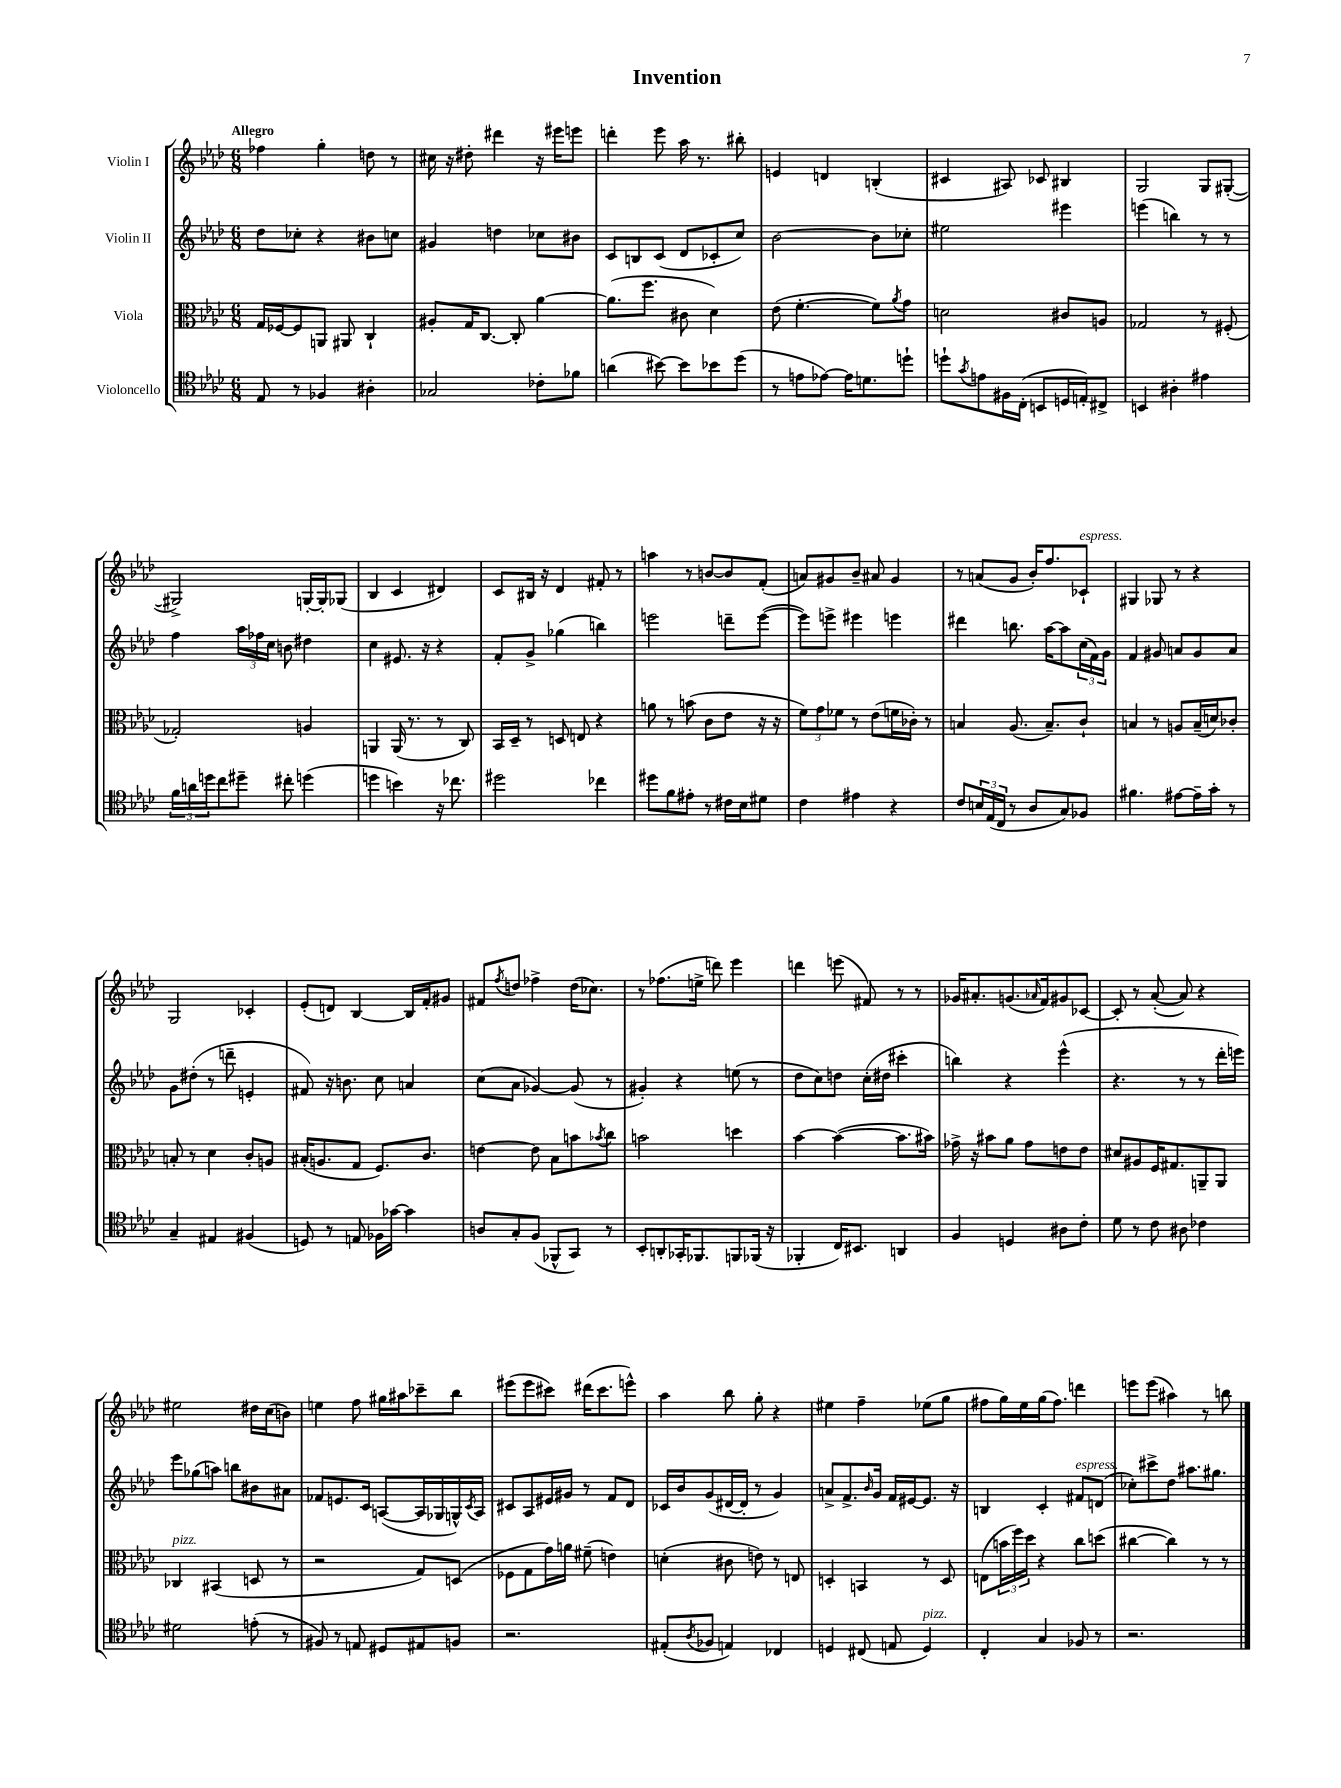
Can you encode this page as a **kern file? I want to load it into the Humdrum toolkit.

**kern	**kern	**kern	**kern
*staff4	*staff3	*staff2	*staff1
*clefC4	*clefC3	*clefG2	*clefG2
*k[b-e-a-d-]	*k[b-e-a-d-]	*k[b-e-a-d-]	*k[b-e-a-d-]
*M6/8	*M6/8	*M6/8	*M6/8
8E-	16G	8dd-	4ff-
.	[16F-	.	.
8r	8F-]	8cc-'	.
4F-	8AA	4r	4gg'
.	8AA#	.	.
4A#'	4C`	8b#	8dd
.	.	8cc	8r
=	=	=	=
2G-	8A#'	4g#	16cc#
.	.	.	16r
.	16G	.	8dd#'
.	[8.C	.	.
.	.	4dd	4ddd#
.	8C']	.	.
8c-'	[4a-	8cc-	16r
.	.	.	16eee#
8f-	.	8b#	8eee
=	=	=	=
(4a	(8.a-]	8c	4ddd'
.	.	8B	.
.	8.ff	.	.
[8b#)	.	(8c	8eee-
8b#]	8c#	8d-	16aa-
.	.	.	8.r
8b-	4d-)	8c-'	.
(8dd-	.	8cc)	8bb#'
=	=	=	=
8r	(8e-	[2b-	4e
8e	[4.f'	.	.
[8e-)	.	.	4d
16e-]	.	.	.
8.d	.	.	.
.	8f])	8b-]	(4B'
.	8qa-	.	.
8dd`	8g	8cc-'	.
=	=	=	=
8dd`	2d	2ee#	4c#
8qg	.	.	.
8e	.	.	.
16F#	.	.	8A#)
(16C'	.	.	.
8BB	.	.	8c-
16D	8c#	4eee#	4B#
16E')	.	.	.
8C#^	8A	.	.
=	=	=	=
4BB	2G-	(4eee	2G
4A#'	.	4bb)	.
4e#	8r	8r	8G
.	(8F#'	8r	([8G#'
=	=	=	=
24f	2G-')	4ff	2G#^])
24a	.	.	.
24dd	.	.	.
8cc	.	.	.
8dd#~	.	24aa-	.
.	.	24ff-	.
.	.	24cc	.
8cc#'	.	8b	.
(4dd	4A	4dd#	[16G'
.	.	.	16G']
.	.	.	(8G-
=	=	=	=
4dd	4AA	4cc	4B-
4b)	(16AA	8.e#	4c
.	8.r	.	.
.	.	16r	.
16r	8r	4r	4d#)
8.cc-	.	.	.
.	8C)	.	.
=	=	=	=
2dd#	16BB-	8f'	8c
.	16D-~	.	.
.	8r	8g^	16B#
.	.	.	16r
.	8D	(4gg-	4d-
.	8E	.	.
4cc-	4r	4bb)	8f#'
.	.	.	8r
=	=	=	=
8dd#	8a	2eee	4aa
8f	8r	.	.
8e#'	(8b	.	8r
8r	8c	.	[8b
16c#	8e-	8ddd~	8b]
16B-	.	.	.
8d#	16r	([8eee	(8f'
.	16r	.	.
=	=	=	=
4c	12f)	8eee])	8a)
.	12g	.	.
.	.	8eee^	8g#
.	12f-	.	.
4e#	8r	4eee#	8b-~
.	(8e-	.	8a#
4r	16f	4eee	4g#
.	16c-')	.	.
.	8r	.	.
=	=	=	=
8c	4B	4ddd#	8r
24B	.	.	(8a
(24E-	.	.	.
24C	.	.	.
8r	(8.A-	8.bb	8g
8A-	.	.	16b-')
.	8.B~)	[16aa-	8.ff
8G)	.	8aa-]	.
8F-	8c`	(24cc	8c-`
.	.	24f)	.
.	.	24g	.
=	=	=	=
4.f#	4B	4f	4G#
.	8r	8g#	8G-
[8e#	8A	8a	8r
16e#~]	(16B~	8g#	4r
16g'	16d)	.	.
8r	8c-'	8a	.
=	=	=	=
4G~	8B'	8g	2G
.	8r	(8dd#'	.
4E#	4d-	8r	.
.	.	8ddd~	.
(4F#	8c'	4e'	4c-'
.	8A	.	.
=	=	=	=
8D)	(16B#'	8f#)	(8e-'
.	8.A	.	.
8r	.	16r	8d)
.	.	8.b	.
8E	8G	.	[4B-
16F-	8.F)	8cc	.
[16g-	.	.	.
4g-]	.	4a	16B-]
.	8.c	.	16f'
.	.	.	8g#
=	=	=	=
8A	[4e	(8cc	8f#
.	.	.	8qff
8G'	.	8a-	8dd
(8F	8e]	[4g-)	4ff-^
8FF-^^	8B-	.	.
8GG)	8b	(8g-]	(16dd
.	.	.	8.cc-)
.	8qb-	.	.
8r	8cc	8r	.
=	=	=	=
8BB-'	2b	4g#')	8r
8AA'	.	.	(8.ff-
16GG-'	.	4r	.
8.FF-	.	.	16ee^
.	.	.	8ddd)
8FF	4dd	(8ee	4eee-
(16FF-	.	8r	.
16r	.	.	.
=	=	=	=
4FF-'	[4b-	8dd-	4ddd
.	.	8cc)	.
16C)	(4b-_	8dd	(8eee
8.BB#	.	.	.
.	.	(16cc'	8f#)
.	.	16dd#	.
4AA	8.b-]	4ccc#'	8r
.	.	.	8r
.	16b#)	.	.
=	=	=	=
4F	16g-^	4bb)	16g-
.	16r	.	8.a#'
.	8b#	.	.
4D	8a-	4r	(8.g
.	8g-	.	.
.	.	.	16qqa-
.	.	.	16f)
8A#	8e	(4eee-^^	8g#
8c'	8e	.	[8c-
=	=	=	=
8d-	8d#	4.r	8c-']
8r	8A#	.	8r
8c	16F	.	([8a-'
.	8.G#	.	.
8A#	.	8r	8a-])
4c-	8AA~	8r	4r
.	8AA	16ddd-'	.
.	.	16eee)	.
=	=	=	=
2d#	4C-	8eee-	2ee#
.	.	(8gg-	.
.	(4BB#	8aa)	.
.	.	8bb	.
(8e'	8D	8b#	16dd#
.	.	.	(16cc
8r	8r	8a#	8b)
=	=	=	=
8F#)	2r	8f-	4ee
8r	.	8.e	.
8E	.	.	8ff
.	.	16c	.
8D#	.	([8A	16gg#
.	.	.	16aa#
8E#	8G)	16A]	8ccc-~
.	.	16G-	.
8F	(8D	16G^^)	8bb-
.	.	8qc	.
.	.	16A	.
=	=	=	=
2.r	8F-	8c#	(8eee#
.	8G	8A-	8eee#
.	16g)	16e#	8ccc#)
.	16a	16g#	.
.	(8f#~	8r	(16ddd#
.	.	.	8.ccc#
.	4e)	8f	.
.	.	8d-	8eee^^)
=	=	=	=
(8E#'	(4d'	16c-	4aa-
.	.	16b-	.
8qA-	.	.	.
8F-	.	(8g	.
4E)	8c#	[16d#	8bb-
.	.	16d#']	.
.	8e)	8r	8gg'
4C-	8r	4g)	4r
.	8E	.	.
=	=	=	=
4D	4D'	8a^	4ee#
.	.	8.f^	.
(8C#	4BB	.	4ff~
.	.	16qqb-	.
.	.	16g	.
8E	.	16f	.
.	.	[16e#	.
4D)	8r	8.e#]	(8ee-
.	8D	.	8gg
.	.	16r	.
=	=	=	=
4C'	(8E	4B	8ff#
.	24b	.	16gg)
.	24ff)	.	.
.	.	.	16ee-
.	24dd-	.	.
4G	4r	4c'	(16gg
.	.	.	8.ff#)
8F-	8cc	8f#	4ddd
8r	(8dd	(8d	.
=	=	=	=
2.r	[4cc#	8cc-')	8eee
.	.	8ccc#^	(8eee
.	4cc#])	8dd-	4aa#)
.	.	8.aa#	.
.	8r	.	8r
.	.	8.gg#	.
.	8r	.	8bb
==	==	==	==
*-	*-	*-	*-
